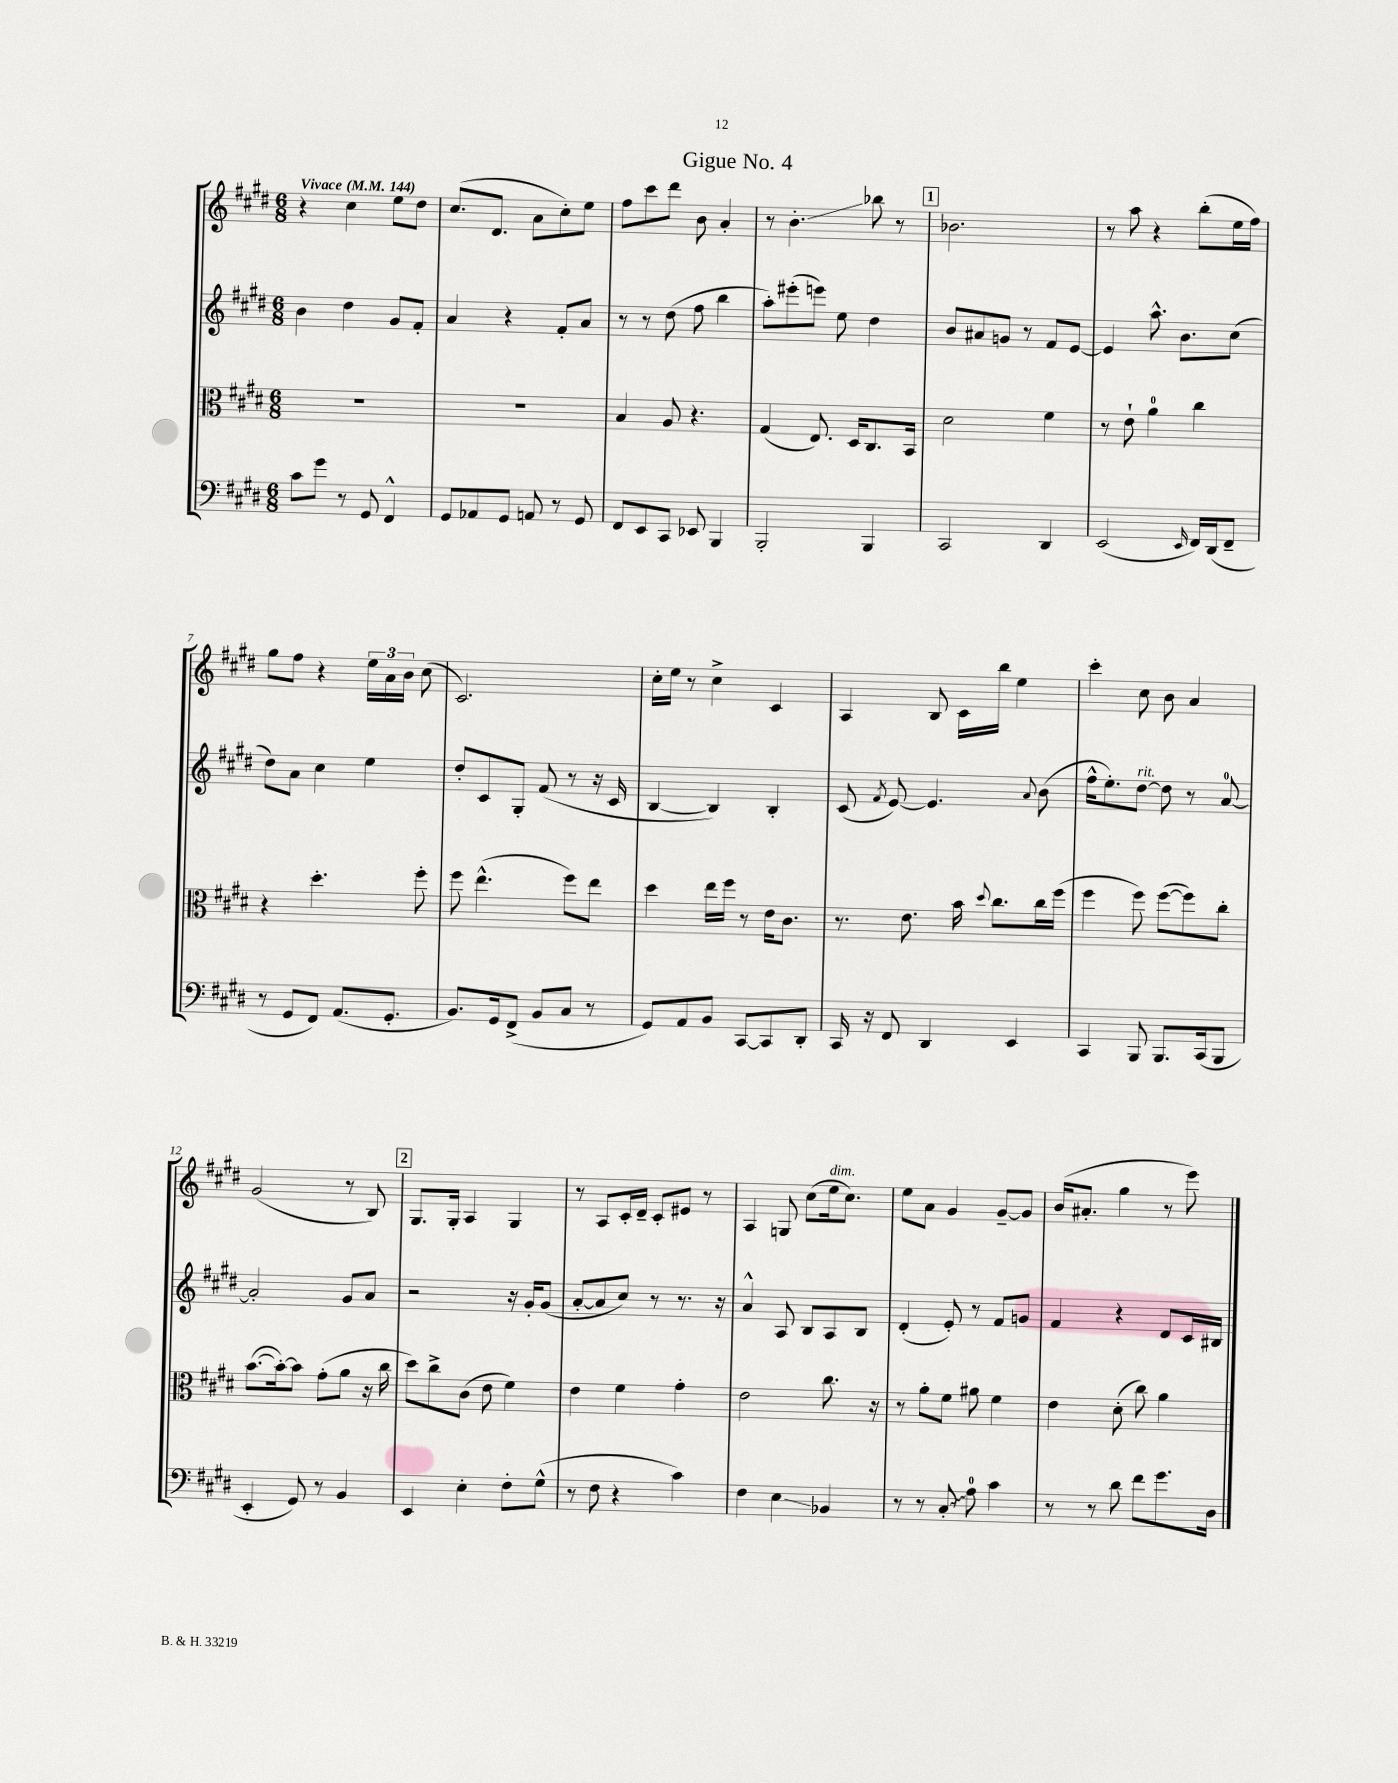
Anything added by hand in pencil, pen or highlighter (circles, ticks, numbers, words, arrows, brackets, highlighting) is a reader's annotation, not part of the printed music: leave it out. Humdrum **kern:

**kern	**kern	**kern	**kern
*staff4	*staff3	*staff2	*staff1
*clefF4	*clefC3	*clefG2	*clefG2
*k[f#c#g#d#]	*k[f#c#g#d#]	*k[f#c#g#d#]	*k[f#c#g#d#]
*M6/8	*M6/8	*M6/8	*M6/8
*MM144	*MM144	*MM144	*MM144
8c#\L	2.r	4b\	4r
8g#\J	.	.	.
8r	.	4dd#\	4cc#\
8GG#/	.	.	.
4FF#^^/	.	8g#/L	8ee\L
.	.	8f#'/J	8dd#\J
=	=	=	=
8GG#/L	2.r	4a/	(8.cc#/L
8AA-/	.	.	.
.	.	.	8.d#/J
8GG#/J	.	4r	.
8AA/	.	.	8a\L
8r	.	8f#'/L	8cc#'\)
8GG#/	.	8a/J	8ee\J
=	=	=	=
8FF#/L	4B/	8r	8ff#\L
8EE/	.	8r	8ccc#\
8CC#/J	8A/	(8dd#\	8ddd#\J
8EE-/	4.r	8ff#\	8b\
4BBB/	.	4bb\	4a'/
=	=	=	=
2BBB'/	(4G#/	8aa'\L)	8r
.	.	(8eee#'\	4.b'\
.	8.E/)	8eee\J)	.
.	.	8ee\	.
.	16D#/LK	.	.
4BBB/	8.C#/	4dd#\	8bb-\
.	.	.	8r
.	16BB/Jk	.	.
=	=	=	=
2CC#/	2d#\	8b/L	2.b-\
.	.	8a#/	.
.	.	8g/J	.
.	.	8r	.
4DD#/	4f#\	8f#/L	.
.	.	[8e/J	.
=	=	=	=
(2EE/	8r	4e/]	8r
.	8e`\	.	8aa\
.	4a\	8.aa^^\	4r
.	.	8.b\L	.
16qqEE/	.	.	.
16FF#/LL)	4cc#\	.	(8bb'\L
(16DD#/J	.	.	.
8FF#~/J	.	(8cc#\J	16ee\L
.	.	.	16ff#\JJ)
=	=	=	=
8r	4r	8dd#\L)	8gg#\L
8GG#/L	.	8a\J	8ff#\J
8FF#/J)	4.dd#'\	4cc#\	4r
(8.AA/L	.	.	.
.	.	4ee\	24ee\LL
.	.	.	24a\
8.GG#'/J	.	.	.
.	.	.	24b\JJ
.	8ff#'\	.	(8cc#\
=	=	=	=
8.BB/L)	8ff#\	8dd#'/L	2.c#/)
.	(4.ee^^\	8c#/	.
16GG#/k	.	.	.
(8FF#^/J	.	8G#'/J	.
8BB/L	.	(8f#/	.
8C#/J	8ff#\L)	8r	.
8r	8ee\J	16r	.
.	.	16c#/	.
=	=	=	=
8GG#/L)	4dd#\	[4B/	16cc#'\LL
.	.	.	16ee\JJ
8AA/	.	.	8r
8BB/J	16ee\LL	4B/])	4cc#^\
.	16ff#\JJ	.	.
[8CC#/L	8r	.	.
8CC#/]	16e\LK	4B'/	4c#/
.	8.c#\J	.	.
8DD#'/J	.	.	.
=	=	=	=
16CC#/	8.r	(8c#/	4A/
16r	.	.	.
.	.	8qf#/	.
8FF#/	.	[8e/)	.
.	8.e\	.	.
4DD#/	.	4.e/]	8B/
.	16b\	.	16c#\LL
.	8qqdd#/	.	.
.	8.cc#\L	.	16bb\JJ
4EE/	.	.	4ee\
.	.	8qqa/	.
.	16cc#\L	(8b\	.
.	(16ff#\JJ	.	.
=	=	=	=
4CC#/	4ff#\	16ff#^^\LK	4ccc#'\
.	.	8.ee'\)	.
8BBB/	8ff#\)	[8dd#\J	8cc#\
8.BBB/L	([8ff#\L	8dd#\]	8b\
.	8ff#\])	8r	4a/
(16CC#/k	.	.	.
8BBB/J	8cc#'\J	[8a/	.
=	=	=	=
4EE'/	([8.b\L	2a'/]	(2g#/
.	16b'\_k)	.	.
8GG#/)	8b\]J	.	.
8r	(8g#'\L	.	.
4BB/	8a\J	8g#/L	8r
.	16r	8a/J	8B/)
.	16cc#\	.	.
=	=	=	=
4EE/	8dd#\L)	2r	8.G#/L
.	8cc#^\	.	.
.	.	.	16G#'/Jk
4E'\	(8c#\J	.	4A/
.	8e\	.	.
8F#'\L	4f#\)	16r	4G#/
.	.	16g#'/LK	.
(8G#^^\J	.	(8g#/J	.
=	=	=	=
8r	4e\	[8a'/L	8r
8F#\	.	8a/]	8A/L
4r	4f#\	8cc#/J)	16c#'/L
.	.	.	16d#~/JJ
.	.	8r	8c#'/L
4c#\)	4g#'\	8.r	8e#/J
.	.	.	8r
.	.	16r	.
=	=	=	=
4F#\	2e\	4a^^/	4A/
4E\	.	8A/	8G/
.	.	8B/L	(8cc#\L
4BB-/	8.cc#\	8A/	16ee\k
.	.	.	8.cc#\J)
.	.	8B/J	.
.	16r	.	.
=	=	=	=
8r	8r	(4d#'/	8ee\L
8r	8a'\L	.	8a\J
8C#'/	8f#\J	8e'/)	4g#/
8A\	8a#\	8r	.
4c#\	4f#\	8f#/L	[8g#~/L
.	.	8g/J	8g#/]J
=	=	=	=
8r	4e\	4f#/	(16b/LK
.	.	.	8.a#'/J
8r	.	.	.
8d#\	(8d#'\	4r	4gg#\
8f#\L	8cc#\)	.	.
8.g#\	4a\	8d#/L	8r
.	.	16c#/L	8eee\)
16D#\Jk	.	16B#/JJ	.
==	==	==	==
*-	*-	*-	*-
